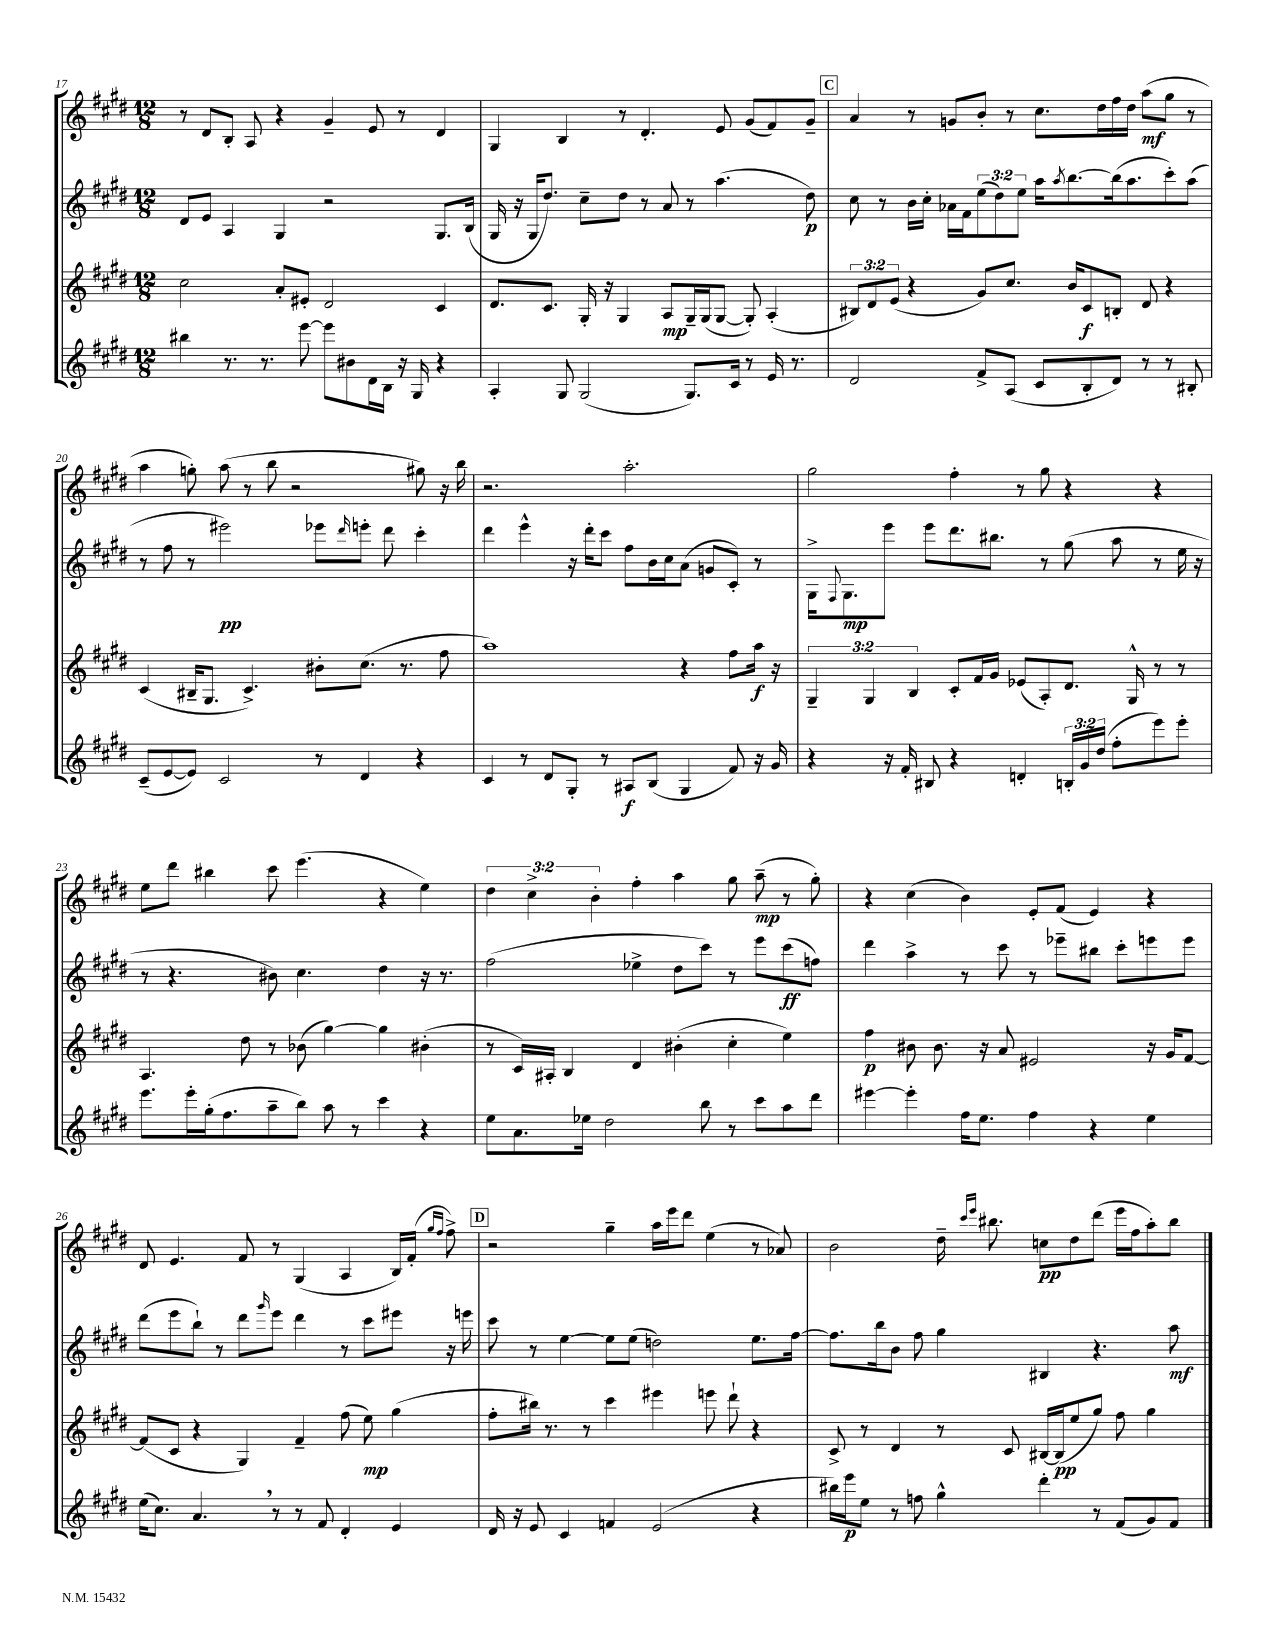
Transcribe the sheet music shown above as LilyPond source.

<<
\new StaffGroup <<
\new Staff = "s0" {
    \clef treble \key e \major \numericTimeSignature \time 12/8 \override Staff.TupletNumber.text = #tuplet-number::calc-fraction-text
    r8 dis'8 b8-. a8 r4 gis'4-- e'8 r8 dis'4 |
    gis4 b4 r8 dis'4.-. e'8 gis'8( fis'8) gis'8-- |
    \mark \markup { \box "C" } a'4 r8 g'8 b'8-. r8 cis''8. dis''16 fis''16 dis''16 a''8\mf( gis''8 r8 |
    a''4 g''8-.) a''8( r8 b''8 r2 gis''8) r16 b''16 |
    r2. a''2.-. |
    gis''2 fis''4-. r8 gis''8 r4 r4 |
    e''8 dis'''8 bis''4 cis'''8 e'''4.( r4 e''4) |
    \tuplet 3/2 { dis''4 cis''4-> b'4-. } fis''4-. a''4 gis''8 a''8--\mp( r8 gis''8-.) |
    r4 cis''4( b'4) e'8-. fis'8( e'4) r4 |
    dis'8 e'4. fis'8 r8 gis4( a4 b16) fis'16-.( \grace { gis''16 fis''16 } fis''8->) |
    \mark \markup { \box "D" } r2 gis''4-- a''16 e'''16 dis'''8 e''4( r8 aes'8) |
    b'2 dis''16-- \grace { cis'''16 e'''16 } bis''8. c''8\pp dis''8 dis'''8( e'''16 fis''16 a''8-.) bis''8 \bar "|." |
}
\new Staff = "s1" {
    \clef treble \key e \major \numericTimeSignature \time 12/8 \override Staff.TupletNumber.text = #tuplet-number::calc-fraction-text
    dis'8 e'8 a4 gis4 r2 gis8. b16( |
    gis16 r16 gis16 dis''8.) cis''8-- dis''8 r8 a'8 r8 a''4.( dis''8\p) |
    \mark \markup { \box "C" } cis''8 r8 b'16 cis''16-. aes'16 fis'16 \tuplet 3/2 { e''8( dis''8) e''8 } a''16 \acciaccatura { a''8 } b''8.~ b''16( a''8. cis'''8-.) a''8( |
    r8 fis''8 r8 eis'''2\pp) ees'''8 \grace { dis'''16 } e'''8-. dis'''8 cis'''4-. |
    dis'''4 e'''4-^ r16 dis'''16-. cis'''8 fis''8 b'16 cis''16 a'8( g'8 cis'8-.) r8 |
    gis16-> \appoggiatura { fis8 } gis8.\mp e'''8 e'''8 dis'''8. bis''8. r8 gis''8( a''8 r8 e''16 r16 |
    r8 r4. bis'8) cis''4. dis''4 r16 r8. |
    fis''2( ees''4-> dis''8 cis'''8) r8 e'''8 cis'''8\ff( f''8) |
    dis'''4 a''4-> r8 cis'''8 r8 ees'''8-- bis''8 cis'''8-. e'''8 e'''8 |
    dis'''8( e'''8 b''8-!) r8 dis'''8 \grace { gis'''16 } e'''8 dis'''4 r8 cis'''8 eis'''8 r16 e'''16 |
    \mark \markup { \box "D" } cis'''8 r8 e''4~ e''8 e''8( d''2) e''8. fis''16~ |
    fis''8. b''16 b'8 fis''8 gis''4 bis4 r4. a''8\mf \bar "|." |
}
\new Staff = "s2" {
    \clef treble \key e \major \numericTimeSignature \time 12/8 \override Staff.TupletNumber.text = #tuplet-number::calc-fraction-text
    cis''2 a'8-. eis'8-. dis'2 cis'4 |
    dis'8. cis'8. gis16-. r16 gis4 a8\mp gis16-- gis16( gis8~ gis8-.) a4-.( |
    \mark \markup { \box "C" } \tuplet 3/2 { bis8) dis'8 e'8( } r4 gis'8) cis''8. b'16 cis'8\f b8-. dis'8 r4 |
    cis'4( bis16-- gis8. cis'4.->) bis'8-. cis''8.( r8. fis''8 |
    a''1) r4 fis''8 a''16\f r16 |
    \tuplet 3/2 { gis4-- gis4 b4 } cis'8-. fis'16 gis'16 ees'8( a8-.) dis'8. gis16-^ r8 r8 |
    a4. dis''8 r8 bes'8( gis''4~) gis''4 bis'4-.( |
    r8 cis'16) ais16-. b4 dis'4 bis'4-.( cis''4-. e''4) |
    fis''4\p bis'8 bis'8. r16 a'8 eis'2 r16 gis'16 fis'8~ |
    fis'8( cis'8 r4 gis4) fis'4-- fis''8( e''8\mp) gis''4( |
    \mark \markup { \box "D" } fis''8-. bis''16) r8. r8 cis'''4 eis'''4 e'''8 dis'''8-! r4 |
    cis'8-> r8 dis'4 r8 cis'8 bis16~ bis16\pp( e''8 gis''8) fis''8 gis''4 \bar "|." |
}
\new Staff = "s3" {
    \clef treble \key e \major \numericTimeSignature \time 12/8 \override Staff.TupletNumber.text = #tuplet-number::calc-fraction-text
    bis''4 r8. r8. e'''8~ e'''8 bis'8 dis'16 b16 r16 gis16 r4 |
    a4-. gis8 gis2( gis8.) cis'16 r8 e'16 r8. |
    \mark \markup { \box "C" } dis'2 fis'8-> a8( cis'8 b8-. dis'8) r8 r8 bis8-. |
    cis'8--( e'8~ e'8) cis'2 r8 dis'4 r4 |
    cis'4 r8 dis'8 gis8-. r8 ais8\f b8( gis4 fis'8) r16 gis'16 |
    r4 r16 fis'16-. bis8 r4 d'4-. \tuplet 3/2 { b16-. gis'16 dis''16( } fis''8-. e'''8) e'''8-. |
    e'''8. e'''16-. gis''16-.( fis''8. a''8-- b''8) a''8 r8 cis'''4 r4 |
    e''8 a'8. ees''16 dis''2 b''8 r8 cis'''8 a''8 dis'''8 |
    eis'''4~ eis'''4-. fis''16 e''8. fis''4 r4 e''4 |
    e''16( cis''8.) a'4. \breathe r8 r8 fis'8 dis'4-. e'4 |
    \mark \markup { \box "D" } dis'16 r16 e'8 cis'4 f'4 e'2( r4 |
    bis''16) e'''16\p e''8 r8 f''8 gis''4-^ dis'''4-. r8 fis'8( gis'8) fis'8 \bar "|." |
}
>>
>>
\layout { \context { \Score currentBarNumber = #17 } }
